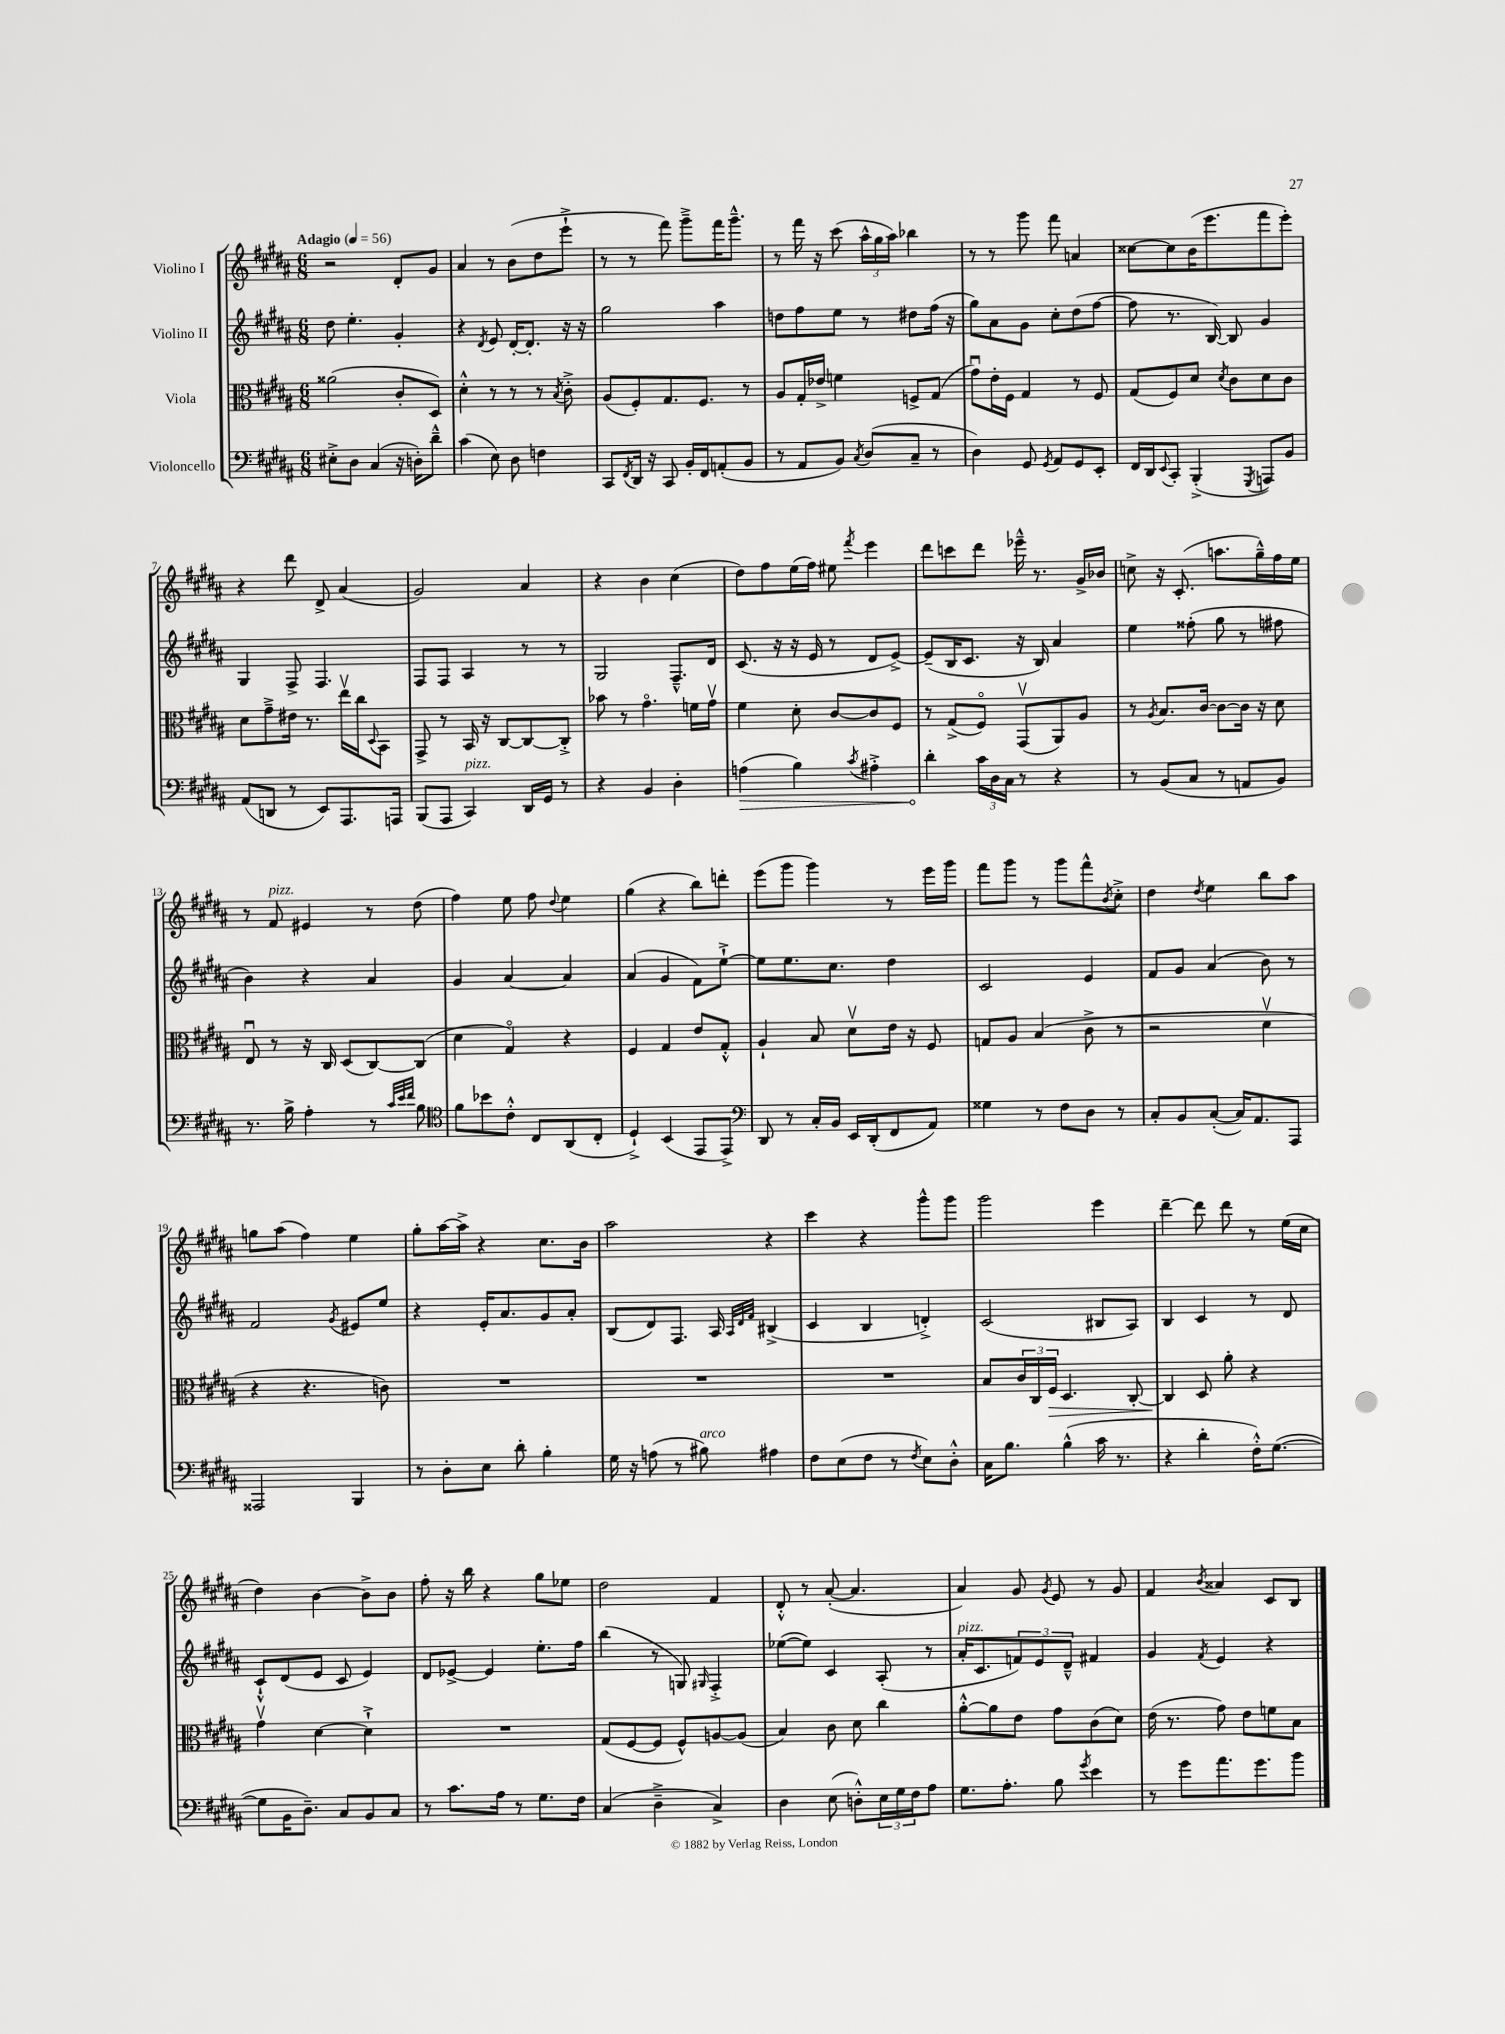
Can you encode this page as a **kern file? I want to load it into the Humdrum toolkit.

**kern	**dynam	**kern	**dynam	**kern	**kern
*part4	*part4	*part3	*part3	*part2	*part1
*staff4	*staff4	*staff3	*staff3	*staff2	*staff1
*I"Violoncello	*	*I"Viola	*	*I"Violino II	*I"Violino I
*clefF4	*	*clefC3	*	*clefG2	*clefG2
*k[f#c#g#d#a#]	*	*k[f#c#g#d#a#]	*	*k[f#c#g#d#a#]	*k[f#c#g#d#a#]
*M6/8	*	*M6/8	*	*M6/8	*M6/8
*MM56	*	*MM56	*	*MM56	*MM56
=1	=1	=1	=1	=1	=1
!	!	!	!	!	!LO:TX:a:B:t=Adagio
8E#X'^\L	.	(2a##X\	.	8dd#\	2r
8D#\J	.	.	.	4.ee'\	.
(4C#/	.	.	.	.	.
16r	.	8c#'/L	.	4g#'/	8d#'/L
16Dn'\KL)	.	.	.	.	.
8d#~^^\J	.	8D#/J)	.	.	8g#/J
=2	=2	=2	=2	=2	=2
(4c#\	.	4d#'^^\	.	4r	4a#/
.	.	.	.	8qd#/	.
8E\)	.	8r	.	8e/	8r
8D#\	.	8r	.	[16d#'/KL	(8b\L
.	.	.	.	8.d#'/J]	.
4Fn\	.	8r	.	.	8dd#\
.	.	8qB/	.	.	.
.	.	8c#'^\	.	16r	8eee`^\J
.	.	.	.	16r	.
=3	=3	=3	=3	=3	=3
8CC#/L	.	(8A#/L	.	2gg#\	8r
8qFF#/	.	.	.	.	.
16DD#/Jk	.	8F#'/)	.	.	8r
16r	.	.	.	.	.
8CC#/	.	8.G#/	.	.	8fff#\)
16BB'/LL	.	.	.	.	8ggg#~^\L
16FF#/J	.	8.F#/J	.	.	.
(8AAn'/	.	.	.	4aa#\	16fff#\K
.	.	.	.	.	8.ggg#~^^\J
8BB/J	.	8r	.	.	.
=4	=4	=4	=4	=4	=4
8r	.	8A#/L	.	8ddn\L	8r
8AA#/L	.	16G#'/L	.	8ff#\	16fff#\
.	.	16e-X^/JJ	.	.	16r
8BB/J)	.	4fn\	.	8ee\J	(8ccc#\
8qC#/	.	.	.	.	.
(8D#/L	.	.	.	8r	24aa#^^\LL
.	.	.	.	.	24gg#\
.	.	.	.	.	24aa#\JJ)
8C#~/J	.	8Fn^/L	.	8dd#X\L	4bb-X\
8r	.	(8G#/J	.	(16ff#\Jk	.
.	.	.	.	16r	.
=5	=5	=5	=5	=5	=5
4D#\)	.	8g#u\L)	.	8gg#\L)	8r
.	.	16e'\L	.	8a#\	8r
.	.	16F#\JJ	.	.	.
8GG#/	.	4G#/	.	8g#\J	8ggg#\
8qGG#/	.	.	.	.	.
8AA#/L	.	.	.	8cc#'\L	8fff#\
8GG#/	.	8r	.	(8dd#\	4an/
8EE'/J	.	8F#/	.	[8ff#\J	.
=6	=6	=6	=6	=6	=6
16FF#/LL	.	(8G#/L	.	8ff#\]	[8cc##X\L
16DD#/J	.	.	.	.	.
8qqEE/	.	.	.	.	.
8CC#'/J	.	8F#/)	.	8.r	8cc##\]
(4BBB'^/	.	8d#/J	.	.	(16b\K
.	.	.	.	[16B/)	8.eee\
.	.	8qd#/	.	.	.
.	.	8c#\L	.	8B/]	.
8qGGG#/	.	.	.	.	.
8AAAn/L)	.	8d#\	.	4g#/	8fff#\
8BB/J	.	8c#\J	.	.	8eee'\J)
!!LO:LB:g=z
=7	=7	=7	=7	=7	=7
(8AA#/L	.	8d#\L	.	4G#/	4r
8DDn/J	.	8g#~^\	.	.	.
8r	.	16e#X\Jk	.	8F#^/	8ddd#\
.	.	8.r	.	.	.
8EE/L)	.	.	.	4.F#/	8d#^/
8.AAA#/	.	16eev\LL	.	.	(4a#/
.	.	16cc#\J	.	.	.
.	.	8qqD#/	.	.	.
.	.	8BB\J	.	.	.
16AAAn/Jk	.	.	.	.	.
=8	=8	=8	=8	=8	=8
(8BBB/L	.	8GG#^/	.	8F#/L	2g#/)
8AAA#/J	.	8r	.	8F#/J	.
!LO:TX:a:i:t=pizz.	!	!	!	!	!
4CC#/)	.	16BB/	.	4A#/	.
.	.	16r	.	.	.
.	.	[8C#/L	.	.	.
16DD#/LL	.	8C#/_	.	8r	4a#/
16GG#/JJ	.	.	.	.	.
8r	.	8C#'^/J]	.	8r	.
=9	=9	=9	=9	=9	=9
4r	.	8b-X\	.	2G#/	4r
.	.	8r	.	.	.
4BB/	.	4.g#\	.	.	4b\
4D#'\	.	.	.	8.F#~^^/L	(4cc#\
.	.	16fn\LL	.	.	.
.	.	16g#v\JJ	.	16d#/Jk	.
=10	=10	=10	=10	=10	=10
!	!LO:HP:b	!	!	!	!
(4An\	>	4f#\	.	(8.c#/	8dd#\L)
.	.	.	.	.	8ff#\
.	.	.	.	16r	.
4B\)	.	8d#'\	.	16r	(16ee\L
.	.	.	.	16e/	16ff#\JJ)
.	.	[8c#/L	.	8r	8ee#X\
8qc#/	.	.	.	.	8qfff#/
4A#X'^\	.	8c#/]	.	8d#/L	4eee\
.	.	8F#/J	.	[8e^/J)	.
=11	=11	=11	=11	=11	=11
4d#'\	.	8r	.	(8e~/L]	8ddd#\L
.	.	(8G#^/L	.	16B/K	8cccn\
.	.	.	.	8.c#/J	.
24c#\LL	]	8F#/J)	.	.	8ddd#\J
24D#\	.	.	.	.	.
24C#\JJ	.	.	.	.	.
8r	.	(8GG#v/L	.	16r	16eee-X~^^\
.	.	.	.	16B/)	8.r
4r	.	8AA#/)	.	4a#/	.
.	.	8A#/J	.	.	16g#^/LL
.	.	.	.	.	16b-X/JJ
=12	=12	=12	=12	=12	=12
8r	.	8r	.	4ee\	8ccn^\
.	.	8qA#/	.	.	.
(8BB/L	.	8.B/L	.	.	16r
.	.	.	.	.	(8.c#'/
8C#/J	.	.	.	(8ff##X'\	.
.	.	[16c#/Jk	.	.	.
8r	.	8c#\L_	.	8gg#\	8.aan\L
8AAn/L	.	16c#\Jk]	.	8r	.
.	.	16r	.	.	16gg#~^^\L)
8BB/J)	.	8d#\	.	8ff#X\	16ff#\
.	.	.	.	.	16ee\JJ
!!LO:LB:g=z
=13	=13	=13	=13	=13	=13
8.r	.	8Eu/	.	4b\)	8r
!	!	!	!	!	!LO:TX:a:i:t=pizz.
.	.	8r	.	.	8f#/
16B^\	.	.	.	.	.
4A#'\	.	16r	.	4r	4e#X/
.	.	16C#/	.	.	.
.	.	(8D#/L	.	.	.
8r	.	[8C#/)	.	4a#/	8r
32qqc#/LLL	.	.	.	.	.
32qqe/	.	.	.	.	.
32qqf#/JJJ	.	.	.	.	.
8B\	.	(8C#/J]	.	.	(8dd#\
=14	=14	=14	=14	=14	=14
*clefC4	*	*	*	*	*
8f#\L	.	4d#\	.	4g#/	4ff#\)
8b-X\	.	.	.	.	.
8c#'^^\J	.	4G#/)	.	[4a#/	8ee\
8C#/L	.	.	.	.	8ff#\
.	.	.	.	.	8qqdd#/
(8AA#/	.	4r	.	4a#/]	4ee\
8C#'/J	.	.	.	.	.
=15	=15	=15	=15	=15	=15
4D#`^/)	.	4F#/	.	(4a#/	(4gg#\
(4BB/	.	4G#/	.	4g#/	4r
8EE/L	.	8e/L	.	8f#\L)	8bb\L)
8EE^/J)	.	8G#'^^/J	.	[8ee`^\J	8dddn'\J
=16	=16	=16	=16	=16	=16
*clefF4	*	*	*	*	*
8DD#/	.	4A#`/	.	8ee\L]	(8eee\L
8r	.	.	.	8.ee\	8ggg#\J
16C#'/LL	.	8B/	.	.	4ggg#\)
16BB/JJ	.	.	.	8.cc#\J	.
16EE/LL	.	8d#v\L	.	.	.
(16DD#'/J	.	.	.	.	.
8FF#/	.	16e\Jk	.	4dd#\	8r
.	.	16r	.	.	.
8AA#/J)	.	8F#/	.	.	16eee\LL
.	.	.	.	.	16ggg#\JJ
=17	=17	=17	=17	=17	=17
4G##X\	.	8Gn/L	.	2c#/	8fff#\L
.	.	8A#/J	.	.	8ggg#\J
8r	.	(4B/	.	.	8r
8F#\L	.	.	.	.	8ggg#\L
8D#\J	.	8c#^\	.	4e/	8fff#^^\
.	.	.	.	.	8qb/
8r	.	8r	.	.	8cc#'^\J
=18	=18	=18	=18	=18	=18
8C#'/L	.	2r	.	8f#/L	4dd#\
8BB/	.	.	.	8g#/J	.
.	.	.	.	.	8qdd#/
([8C#'/J	.	.	.	(4a#/	4ee\
16C#/KL])	.	.	.	.	.
8.AA#/	.	.	.	.	.
.	.	4d#v\	.	8b\)	8bb\L
8AAA#/J	.	.	.	8r	8aa#\J
!!LO:LB:g=z
=19	=19	=19	=19	=19	=19
2AAA##X/	.	4r	.	2f#/	8ggn\L
.	.	.	.	.	(8aa#\J
.	.	4.r	.	.	4ff#\)
.	.	.	.	8qg#/	.
4BBB/	.	.	.	8e#X/L	4ee\
.	.	8cn\)	.	8ee/J	.
=20	=20	=20	=20	=20	=20
8r	.	2.r	.	4r	8gg#'\L
8D#'\L	.	.	.	.	[16aa#\L
.	.	.	.	.	16aa#^\JJ]
8E\J	.	.	.	16e'/KL	4r
.	.	.	.	8.a#/	.
8d#'\	.	.	.	.	.
4B'\	.	.	.	8g#/	8.cc#\L
.	.	.	.	8a#'/J	.
.	.	.	.	.	16b\Jk
=21	=21	=21	=21	=21	=21
16G#\	.	2.r	.	(8B/L	2aa#\
16r	.	.	.	.	.
(8An\	.	.	.	8d#/)	.
8r	.	.	.	8.F#/J	.
!LO:TX:a:i:t=arco	!	!	!	!	!
8B#X\)	.	.	.	.	.
.	.	.	.	16A#/	.
.	.	.	.	32qqA#/LLL	.
.	.	.	.	32qqd#/	.
.	.	.	.	32qqf#/JJJ	.
4A#X\	.	.	.	(4B#X^/	4r
=22	=22	=22	=22	=22	=22
8F#\L	.	2.r	.	4c#/	4ccc#\
(8E\	.	.	.	.	.
8F#\J	.	.	.	4B/	4r
8r	.	.	.	.	.
8qF#/	.	.	.	.	.
8E\L)	.	.	.	4dn'^/)	8ggg#^^\L
8D#'^^\J	.	.	.	.	8ggg#\J
=23	=23	=23	=23	=23	=23
16C#\KL	.	8B/L	.	(2c#/	2ggg#\
8.B\J	.	.	.	.	.
.	.	24c#/L	.	.	.
.	.	24C#/	.	.	.
!	!	!	!LO:HP:b	!	!
.	.	24F#/JJ	>	.	.
(4B^^\	.	4.D#/	.	.	.
16c#\	.	.	.	8B#X/L	4eee\
8.r	.	.	.	.	.
.	.	[8C#'/	.	8A#/J)	.
=24	=24	=24	=24	=24	=24
4r	.	4C#/]	.	4B/	[4ddd#~\
4d#'\	.	8D#/	]	4c#/	8ddd#\]
.	.	8a#'\	.	.	8ddd#\
16F#'^^\KL)	.	4r	.	8r	8r
([8.G#\J	.	.	.	.	.
.	.	.	.	8d#/	(16ee\LL
.	.	.	.	.	16cc#\JJ
!!LO:LB:g=z
=25	=25	=25	=25	=25	=25
8G#\L]	.	4g#v\	.	8c#`^^/L	4dd#\)
16BB\K	.	.	.	(8d#/	.
8.D#~\J)	.	.	.	.	.
.	.	[4d#\	.	8e/J	[4b\
8C#/L	.	.	.	8c#/	.
8BB/	.	4d#`^\]	.	4e/)	8b^\L]
8C#/J	.	.	.	.	8b\J
=26	=26	=26	=26	=26	=26
8r	.	2.r	.	8d#/L	8ff#'\
8.c#\L	.	.	.	[8e-X^/J	16r
.	.	.	.	.	16bb\
.	.	.	.	4e-/]	4r
16A#\Jk	.	.	.	.	.
8r	.	.	.	.	.
8.G#\L	.	.	.	8.ee'\L	8gg#\L
.	.	.	.	.	8ee-X\J
16F#\Jk	.	.	.	16ff#\Jk	.
=27	=27	=27	=27	=27	=27
(4C#/	.	(8G#/L	.	(4bb\	2dd#\
.	.	[8F#/	.	.	.
4D#~^\	.	8F#/J]	.	8r	.
.	.	8F#^^/L)	.	8Gn/)	.
.	.	.	.	16qqG#X/	.
4C#^/)	.	[8An/	.	4F#'^/	4f#/
.	.	(8A/J]	.	.	.
=28	=28	=28	=28	=28	=28
4D#\	.	4B/)	.	([8ee-X\L	8d#'^^/
.	.	.	.	8ee-\J])	8r
(8E\	.	8c#\	.	4c#/	([8a#'/
8Dn'^^\L)	.	8d#\	.	.	4.a#/]
24E\L	.	4cc#\	.	(8A#'/	.
24G#\	.	.	.	.	.
24F#\J	.	.	.	.	.
8A#\J	.	.	.	8r	.
=29	=29	=29	=29	=29	=29
!	!	!	!	!LO:TX:a:i:t=pizz.	!
8.G#\L	.	[8a#'^^\L	.	16a#'/KL	4a#/)
.	.	.	.	8.c#/	.
.	.	8a#\]	.	.	.
8.A#'\J	.	.	.	.	.
.	.	8e\J	.	12fn/)	8g#/
.	.	.	.	12e/	.
.	.	.	.	.	8qg#/
8B\	.	8g#\L	.	.	8e/
.	.	.	.	12d#~^^/J	.
8qg#/	.	.	.	.	.
4e\	.	(8c#\	.	4f#X/	8r
.	.	8d#\J)	.	.	8g#/
=30	=30	=30	=30	=30	=30
8r	.	(16e\	.	4g#/	4f#/
.	.	8.r	.	.	.
8g#\L	.	.	.	.	.
.	.	.	.	8qf#/	8qb/
8.a#\	.	8g#\)	.	4e/	4a##X/
.	.	8e\L	.	.	.
8.g#\	.	.	.	.	.
.	.	8fn\	.	4r	8c#/L
8b\J	.	8B\J	.	.	8B/J
==	==	==	==	==	==
*-	*-	*-	*-	*-	*-
